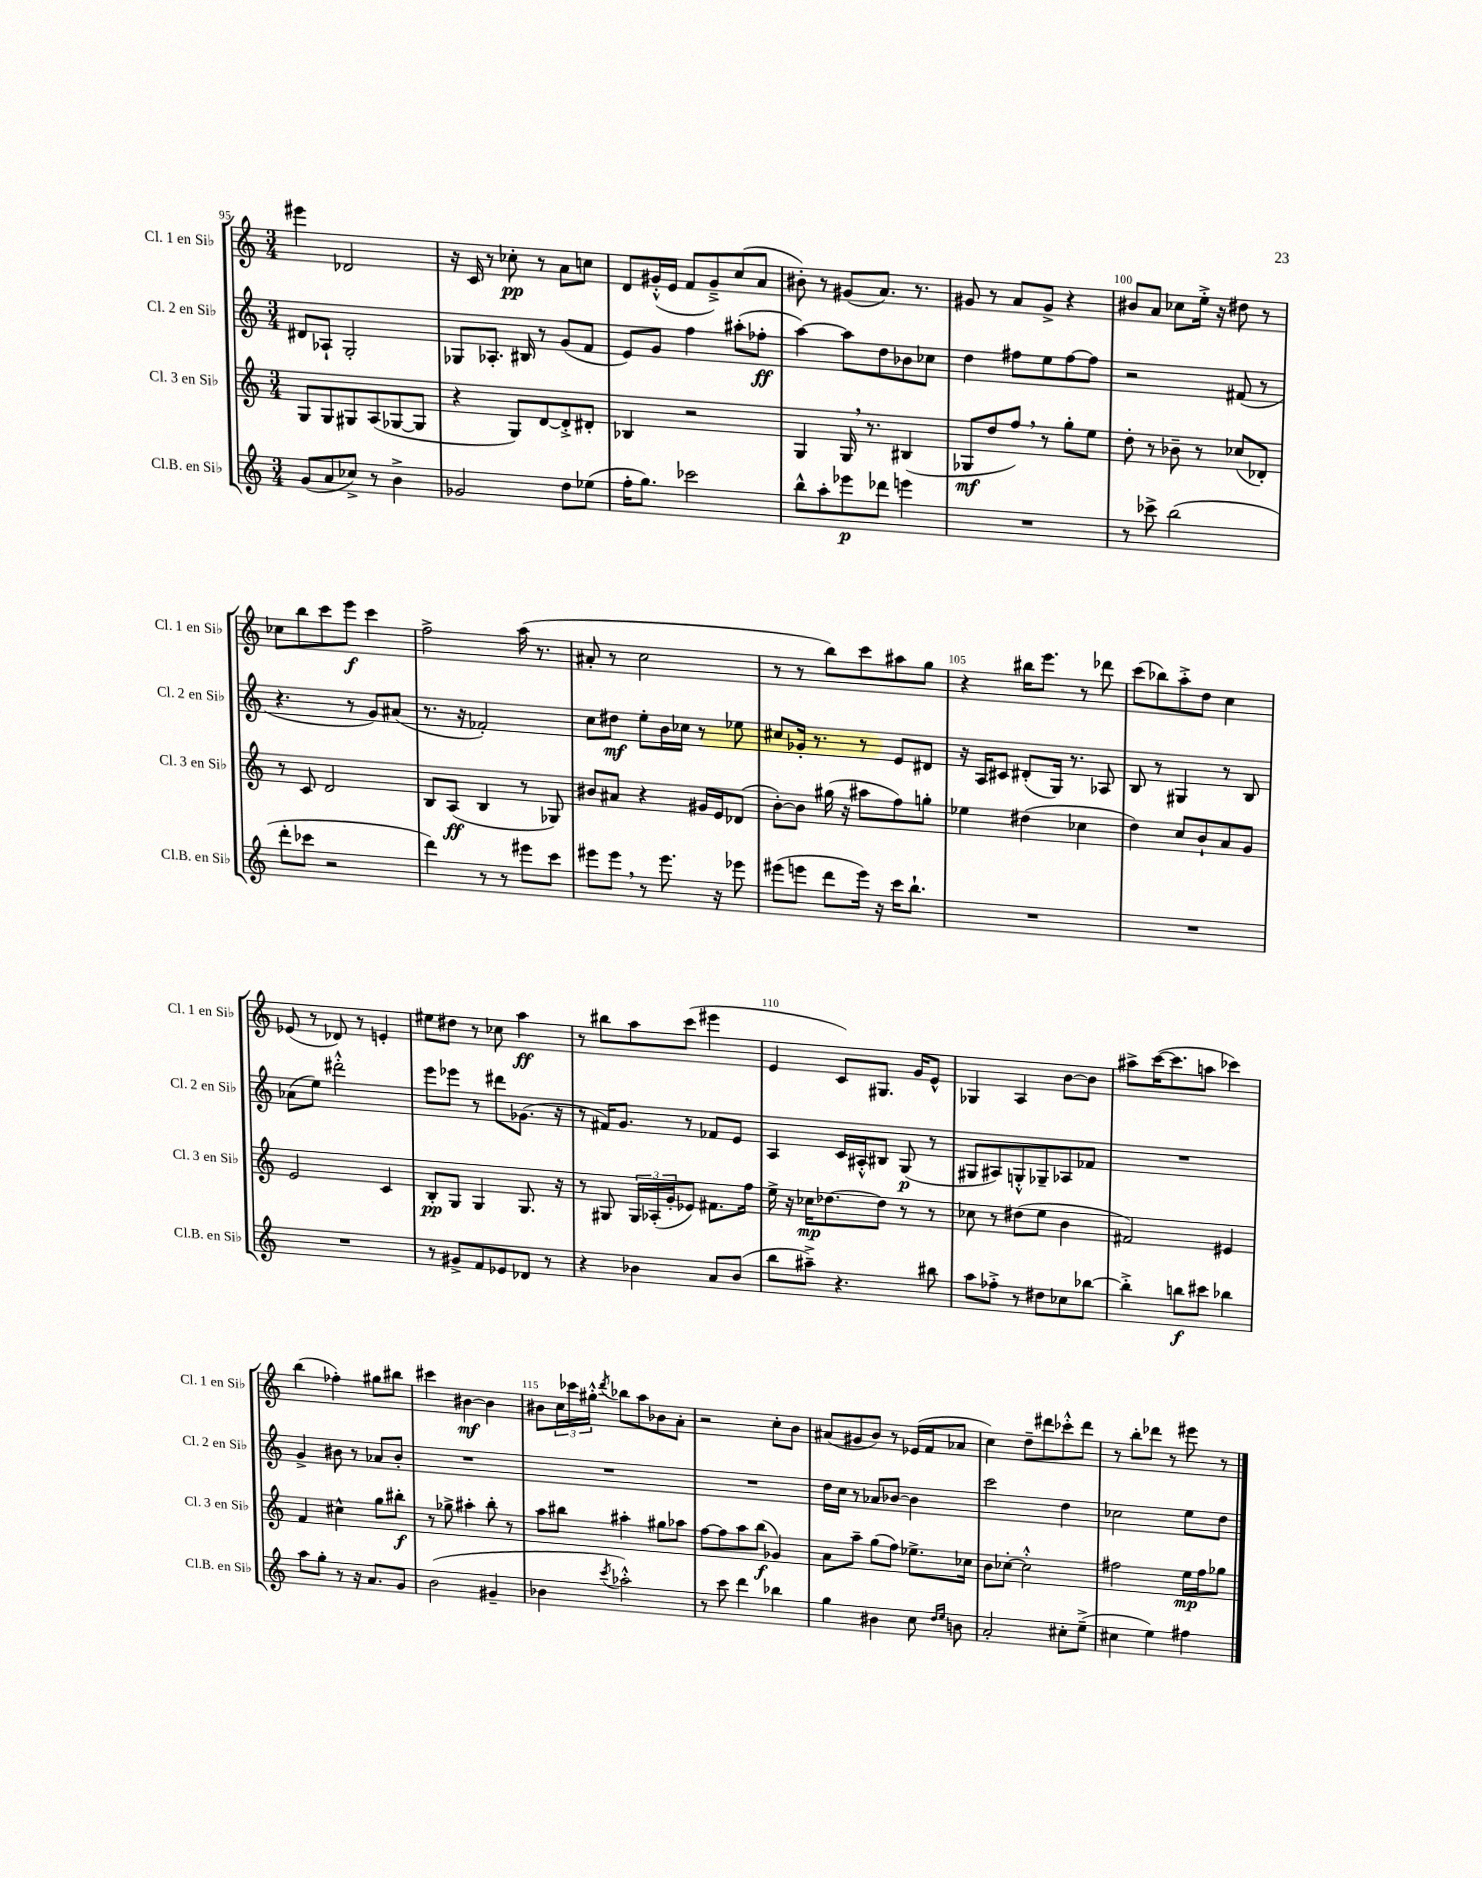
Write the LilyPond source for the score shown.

<<
\new StaffGroup <<
\new Staff = "s0" \with { instrumentName = "Cl. 1 en Sib" shortInstrumentName = "Cl. 1 en Sib" } {
    \clef treble \key c \major \numericTimeSignature \time 3/4
    eis'''4 des'2 |
    r16 c'16 r8 ces''8-.\pp r8 a'8 c''8 |
    d'8 gis'16-.-^( e'16 f'8 gis'8--->) c''8( a'8 |
    bis'8-.) r8 gis'8( a'8.) r8. |
    gis'8 r8 a'8 gis'8-> r4 |
    bis'8 a'8 ces''8 e''16-.-> r16 dis''8 r8 |
    ces''8 b''8 c'''8 e'''8\f c'''4 |
    f''2-> a''16( r8. |
    ais'8-. r8 c''2 |
    r8 r8 b''8) c'''8 ais''8 g''8 |
    r4 bis''16 e'''8. r8 des'''8 |
    c'''8( bes''8) a''8-.-> d''8 c''4 |
    ees'8( r8 des'8) r8 e'4-. |
    eis''8 dis''8 r8 ces''8 a''4\ff |
    r8 bis''8 a''8 c'''8( eis'''4 |
    e'4 c'8) gis8. g'16 e'8-^ |
    ges4 a4 b'8~ b'8 |
    ais''8-> c'''16~( c'''8. a''8 ces'''4) |
    b''4( fes''4-.) gis''8 bis''8 |
    cis'''4 bis'4~\mf bis'4 |
    bis'8 \tuplet 3/2 { c''16 ces'''16 gis''16-.-^ } \acciaccatura { d'''8 } bes''8 a''8 bes'8 a'8-. |
    r2 c''8-. b'8 |
    ais'8( gis'8 b'8) r8 ees'16( f'16 aes'8 |
    c''4) d''8-- dis'''8 ces'''8-.-^ dis'''8 |
    r8 b''8-. des'''8 r8 eis'''8 r8 \bar "|." |
}
\new Staff = "s1" \with { instrumentName = "Cl. 2 en Sib" shortInstrumentName = "Cl. 2 en Sib" } {
    \clef treble \key c \major \numericTimeSignature \time 3/4
    dis'8 aes8-! g2-. |
    ges8 aes8.-. bis16 r8 g'8( f'8 |
    e'8) g'8 f''4 ais''8-.( fes''8-.\ff |
    a''4~) a''8 d''8 bes'8 ces''8 |
    d''4 fis''8 e''8 fis''8~ fis''8 |
    r2 fis'8( r8 |
    r4. r8 g'8) ais'8( |
    r8. r16 fes'2-.) |
    c''8 dis''8\mf e''8-. b'16 ces''16 r8 ees''8 |
    cis''8 ges'16-. r8. r8 e'8 dis'8 |
    r16 a16 cis'8 dis'8-.( g16) r8. aes8 |
    b8 r8 gis4 r8 b8 |
    aes'8( e''8) dis'''2-.-^ |
    e'''8 ees'''8 r8 dis'''8 ges'8.( r16 |
    r8 fis'16) g'8. r8 fes'8 e'8 |
    a4 c'16 ais16-.-^ bis8 g8\p( r8 |
    gis8 ais8) g8-.-^ ges8-- aes8 fes'8 |
    R2. |
    g'4-> bis'8 r8 aes'8 bis'8-. |
    R2. |
    R2. |
    R2. |
    d''16 c''16 r8 aes'8 bes'8~ bes'4 |
    c'''2 d''4 |
    ces''2 e''8 d''8 \bar "|." |
}
\new Staff = "s2" \with { instrumentName = "Cl. 3 en Sib" shortInstrumentName = "Cl. 3 en Sib" } {
    \clef treble \key c \major \numericTimeSignature \time 3/4
    g8 g8 gis8 a8( ges8~ ges8 |
    r4 g8) d'8~ d'8-.-> dis'8-. |
    bes4 r2 |
    g4 g16 \breathe r8. bis4( |
    ges8\mf d''8 f''8) \breathe r8 g''8-. e''8 |
    d''8-. r8 bes'8-- r8 ces''8( des'8-.) |
    r8 c'8 d'2 |
    b8 a8\ff( b4 r8 ges8) |
    bis'8 ais'8 r4 gis'16 e'16 des'8( |
    b'8~-.) b'8 gis''16( r16 ais''8 f''8) g''8-. |
    ees''4 dis''4( ces''4 |
    d''4) c''8 b'8-! a'8 g'8 |
    e'2 c'4 |
    b8-.\pp g8 g4 g8. r16 |
    r8 gis8 \tuplet 3/2 { gis16 aes16-.( g'16-. } ees'8) fis'8. f''16 |
    e''16-> r16 ces''16\mp des''8.~ des''8 r8 r8 |
    ces''8 r8 dis''8( e''8 b'4 |
    fis'2) eis'4 |
    f'4 cis''4-^ g''8 bis''8-.\f |
    r8 ges''8-> ais''4-. b''8-. r8 |
    a''8 bis''8 ais''4-. gis''8 aes''8 |
    f''8~ f''8 a''8 b''8\f( ges'4) |
    a'8 a''8-- g''8( f''8) ees''8.-> ces''16 |
    b'8 ces''8~-. ces''2-.-^ |
    fis''2 e''16\mp fis''16 ges''8 \bar "|." |
}
\new Staff = "s3" \with { instrumentName = "Cl.B. en Sib" shortInstrumentName = "Cl.B. en Sib" } {
    \clef treble \key c \major \numericTimeSignature \time 3/4
    g'8( a'8 ces''8->) r8 b'4-> |
    ges'2 d''8 ees''8( |
    f''16-. g''8.) ces'''2 |
    b''8-^ a''8-. ees'''8\p des'''8 e'''4 |
    R2. |
    r8 ces'''8-> b''2( |
    d'''8-. ces'''8 r2 |
    d'''4) r8 r8 eis'''8 c'''8 |
    eis'''8 eis'''8 \breathe r8 eis'''8. r16 ees'''8 |
    eis'''8( e'''8 d'''8 e'''16) r16 c'''16 b''8.-! |
    R2. |
    R2. |
    R2. |
    r8 gis'8-> f'8 ees'8 des'8 r8 |
    r4 bes'4 a'8 bes'8( |
    b''8 ais''8--->) r4. bis''8 |
    a''8 fes''8-.-> r8 dis''8 ces''8 bes''8~ |
    bes''4-.-> b''8\f cis'''8 bes''4 |
    a''8 g''8-. r8 r16 a'8. g'8 |
    b'2( gis'4-- |
    bes'4 \acciaccatura { c'''8 } aes''2-.-^) |
    r8 c'''8 d'''4 bes''4 |
    g''4 bis'4 c''8 \grace { d''16 e''16 } b'8 |
    a'2-. cis''8-. e''8--->( |
    cis''4 e''4) fis''4 \bar "|." |
}
>>
>>
\layout { \context { \Score currentBarNumber = #95 \override BarNumber.break-visibility = ##(#f #t #t) barNumberVisibility = #(every-nth-bar-number-visible 5) } }
